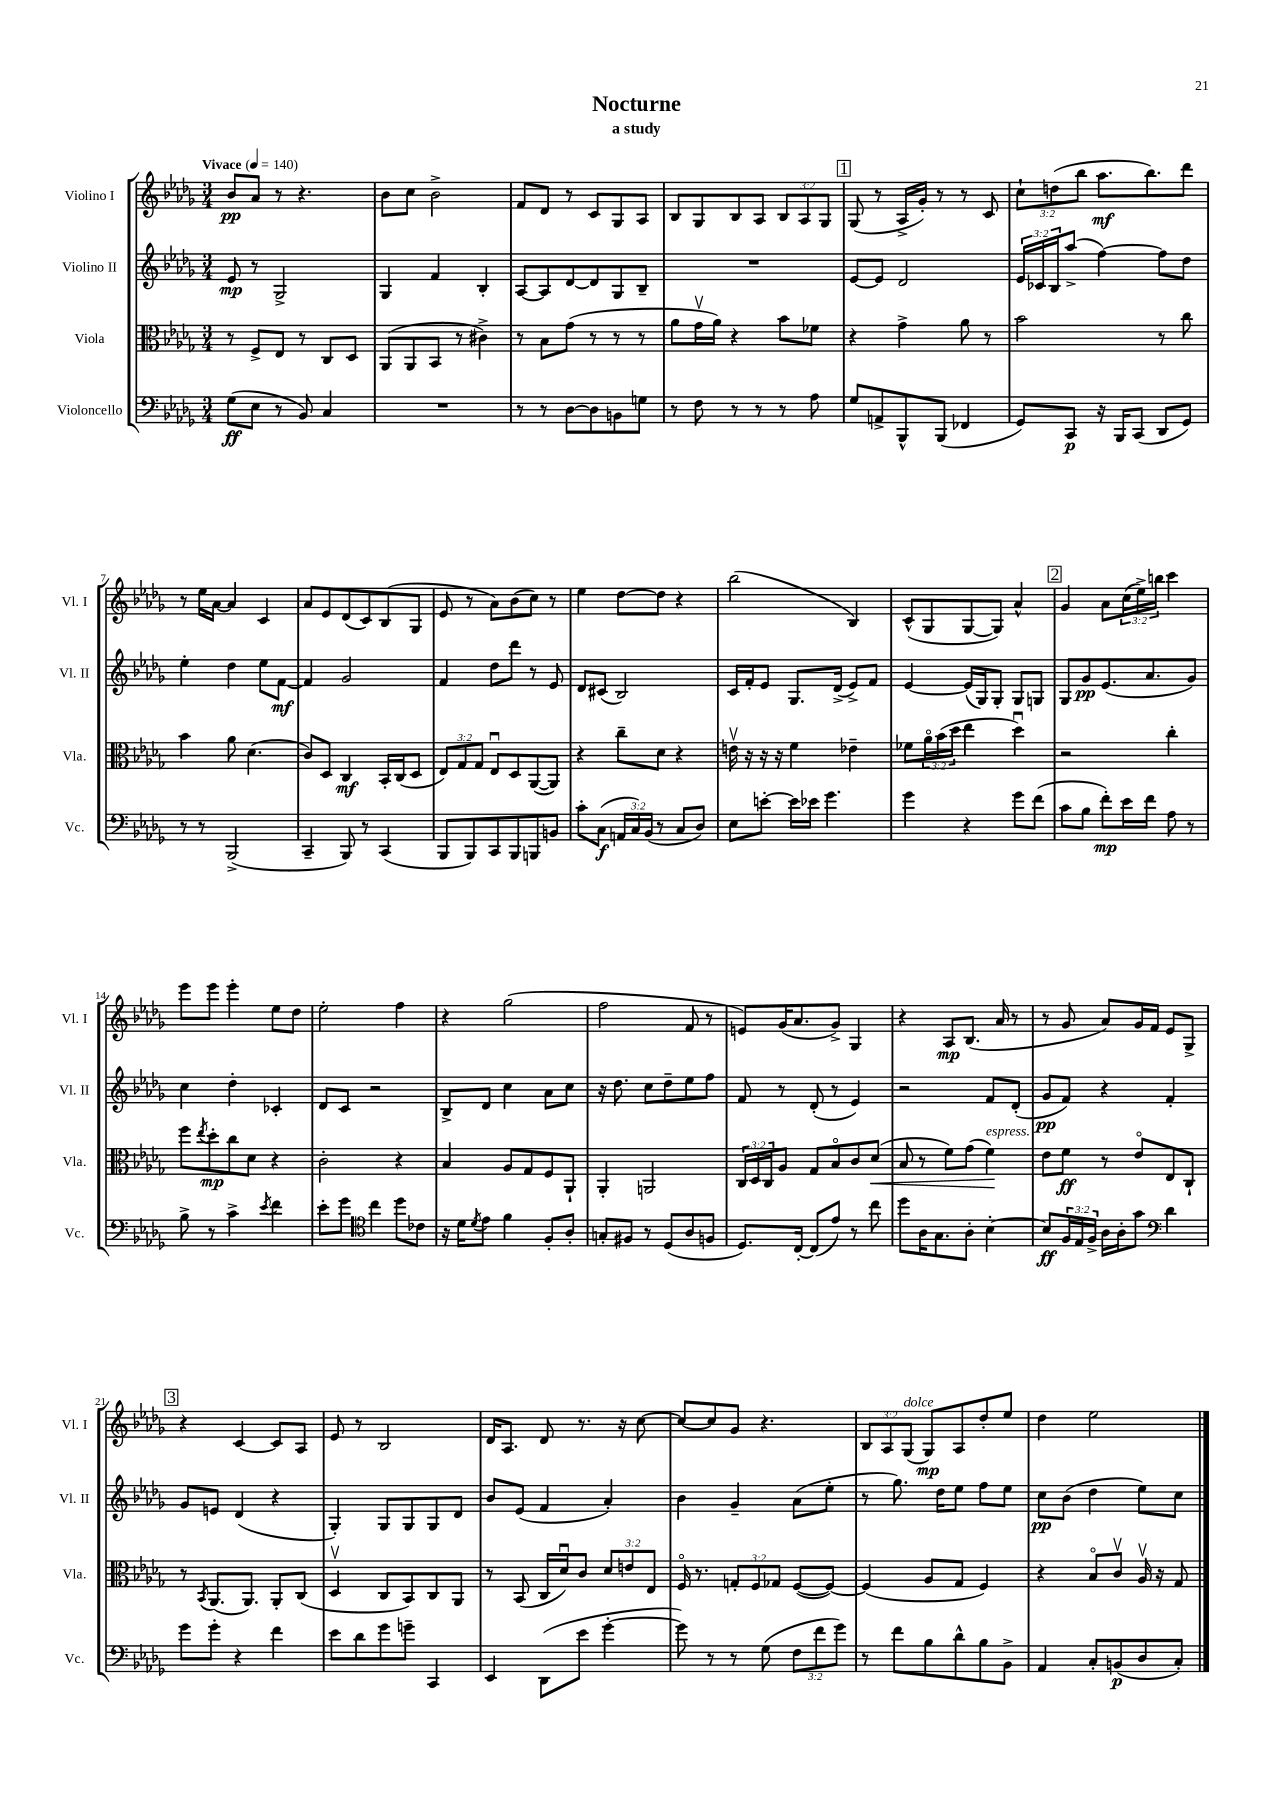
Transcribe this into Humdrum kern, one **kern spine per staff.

**kern	**dynam	**kern	**dynam	**kern	**dynam	**kern	**dynam
*part4	*part4	*part3	*part3	*part2	*part2	*part1	*part1
*staff4	*staff4	*staff3	*staff3	*staff2	*staff2	*staff1	*staff1
*I"Violoncello	*	*I"Viola	*	*I"Violino II	*	*I"Violino I	*
*I'Vc.	*	*I'Vla.	*	*I'Vl. II	*	*I'Vl. I	*
*clefF4	*	*clefC3	*	*clefG2	*	*clefG2	*
*k[b-e-a-d-g-]	*	*k[b-e-a-d-g-]	*	*k[b-e-a-d-g-]	*	*k[b-e-a-d-g-]	*
*M3/4	*	*M3/4	*	*M3/4	*	*M3/4	*
*MM140	*	*MM140	*	*MM140	*	*MM140	*
=1	=1	=1	=1	=1	=1	=1	=1
!	!	!	!	!	!	!LO:TX:a:B:t=Vivace	!
(8G-\L	ff	8r	.	8e-/	mp	8b-/L	pp
8E-\J	.	8F^/L	.	8r	.	8a-/J	.
8r	.	8E-/J	.	2G-^/	.	8r	.
8BB-/)	.	8r	.	.	.	4.r	.
4C/	.	8C/L	.	.	.	.	.
.	.	8D-/J	.	.	.	.	.
=2	=2	=2	=2	=2	=2	=2	=2
2.r	.	(8AA-/L	.	4G-/	.	8b-\L	.
.	.	8AA-/	.	.	.	8cc\J	.
.	.	8BB-/J	.	4f/	.	2b-^\	.
.	.	8r	.	.	.	.	.
.	.	4c#X^\)	.	4B-'/	.	.	.
=3	=3	=3	=3	=3	=3	=3	=3
8r	.	8r	.	[8A-/L	.	8f/L	.
8r	.	8B-\L	.	8A-/]	.	8d-/J	.
[8D-\L	.	(8g-\J	.	[8d-/	.	8r	.
8D-\]	.	8r	.	8d-/]	.	8c/L	.
8BBn\	.	8r	.	8G-/	.	8G-/	.
8Gn\J	.	8r	.	8B-~/J	.	8A-/J	.
=4	=4	=4	=4	=4	=4	=4	=4
8r	.	8a-\L	.	2.r	.	8B-/L	.
8F\	.	16g-v\L	.	.	.	8G-/	.
.	.	16a-\JJ)	.	.	.	.	.
8r	.	4r	.	.	.	8B-/	.
8r	.	.	.	.	.	8A-/J	.
8r	.	8b-\L	.	.	.	12B-/L	.
.	.	.	.	.	.	12A-/	.
8A-\	.	8f-X\J	.	.	.	.	.
.	.	.	.	.	.	12G-/J	.
!!LO:REH:place=s1:t=1
=5	=5	=5	=5	=5	=5	=5	=5
8G-/L	.	4r	.	[8e-/L	.	(8G-/	.
8AAn^/	.	.	.	8e-/J]	.	8r	.
8BBB-^^/	.	4g-^\	.	2d-/	.	16A-^/LL	.
.	.	.	.	.	.	16g-'/JJ)	.
(8BBB-/J	.	.	.	.	.	8r	.
4FF-X/	.	8a-\	.	.	.	8r	.
.	.	8r	.	.	.	8c/	.
=6	=6	=6	=6	=6	=6	=6	=6
8GG-/L)	.	2b-\	.	24e-/LL	.	12cc`\L	.
.	.	.	.	24c-X/	.	.	.
.	.	.	.	24B-/J	.	(12ddn\	.
8CC/J	p	.	.	(8aa-^/J	.	.	.
.	.	.	.	.	.	12bb-\J	.
16r	.	.	.	[4ff\)	.	8.aa-\L	mf
16BBB-/KL	.	.	.	.	.	.	.
(8CC/J	.	.	.	.	.	.	.
.	.	.	.	.	.	8.bb-\)	.
8DD-/L	.	8r	.	8ff\L]	.	.	.
8GG-/J)	.	8cc\	.	8dd-\J	.	8ddd-\J	.
!!LO:LB:g=z
=7	=7	=7	=7	=7	=7	=7	=7
8r	.	4b-\	.	4ee-'\	.	8r	.
8r	.	.	.	.	.	16ee-\LL	.
.	.	.	.	.	.	[16a-\JJ	.
(2BBB-^/	.	8a-\	.	4dd-\	.	4a-/]	.
.	.	(4.d-\	.	.	.	.	.
.	.	.	.	8ee-\L	.	4c/	.
.	.	.	.	[8f\J	mf	.	.
=8	=8	=8	=8	=8	=8	=8	=8
4CC~/	.	8c/L)	.	4f/]	.	8a-/L	.
.	.	8D-/J	.	.	.	8e-/	.
8BBB-/)	.	4C/	mf	2g-/	.	(8d-/	.
8r	.	.	.	.	.	8c/)	.
(4CC/	.	16BB-'/LL	.	.	.	(8B-/	.
.	.	(16C/J	.	.	.	.	.
.	.	8D-/J	.	.	.	8G-/J	.
=9	=9	=9	=9	=9	=9	=9	=9
8BBB-/L	.	12E-/L)	.	4f/	.	8e-/	.
.	.	12G-/	.	.	.	.	.
8BBB-/)	.	.	.	.	.	8r	.
.	.	12G-/J	.	.	.	.	.
8CC/	.	8E-u/L	.	8dd-\L	.	8a-\L)	.
8BBB-/	.	8D-/	.	8ddd-\J	.	(8b-\	.
8BBBn/	.	([8AA-/	.	8r	.	8cc\J)	.
8BBn/J	.	8AA-/J])	.	8e-/	.	8r	.
=10	=10	=10	=10	=10	=10	=10	=10
8c'\L	.	4r	.	8d-/L	.	4ee-\	.
(8C\J	f	.	.	(8c#X/J	.	.	.
24AAn/LL	.	8cc~\L	.	2B-/)	.	[8dd-\L	.
24C/)	.	.	.	.	.	.	.
(24BB-/JJ	.	.	.	.	.	.	.
8r	.	8d-\J	.	.	.	8dd-\J]	.
8C/L	.	4r	.	.	.	4r	.
8D-/J)	.	.	.	.	.	.	.
=11	=11	=11	=11	=11	=11	=11	=11
8E-\L	.	16env\	.	16c/LL	.	(2bb-\	.
.	.	16r	.	16f'/J	.	.	.
[8en'\J	.	16r	.	8e-/J	.	.	.
.	.	16r	.	.	.	.	.
16e\LL]	.	4f\	.	8.G-/L	.	.	.
16e-X\JJ	.	.	.	.	.	.	.
4.g-\	.	.	.	.	.	.	.
.	.	.	.	(16d-^/Jk	.	.	.
.	.	4e-X~\	.	8e-^/L)	.	4B-/)	.
.	.	.	.	8f/J	.	.	.
=12	=12	=12	=12	=12	=12	=12	=12
4g-\	.	8f-X\L	.	[4e-/	.	(8c^^/L	.
.	.	24a-\L	.	.	.	8G-/	.
.	.	(24b-\	.	.	.	.	.
.	.	24dd-\JJ	.	.	.	.	.
4r	.	4ee-\	.	(16e-/LL]	.	[8G-/	.
.	.	.	.	16G-/J)	.	.	.
.	.	.	.	8G-'/J	.	8G-/J])	.
8g-\L	.	4dd-u\)	.	8G-/L	.	4a-^^/	.
(8f\J	.	.	.	8Gn/J	.	.	.
!!LO:REH:place=s1:t=2
=13	=13	=13	=13	=13	=13	=13	=13
8c\L	.	2r	.	8G-/L	.	4g-/	.
8B-\J	.	.	.	8g-/	pp	.	.
8f'\L)	mp	.	.	(8.e-/	.	8a-\L	.
16e-\L	.	.	.	.	.	(24cc\L	.
.	.	.	.	.	.	24ee-^\)	.
16f\JJ	.	.	.	8.a-/	.	.	.
.	.	.	.	.	.	24bbn\JJ	.
8A-\	.	4cc'\	.	.	.	4ccc\	.
8r	.	.	.	8g-/J)	.	.	.
!!LO:LB:g=z
=14	=14	=14	=14	=14	=14	=14	=14
8B-^\	.	8ff\L	.	4cc\	.	8eee-\L	.
.	.	8qee-/	.	.	.	.	.
8r	.	8dd-'\	mp	.	.	8eee-\J	.
4c^\	.	8cc\	.	4dd-'\	.	4eee-'\	.
.	.	8d-\J	.	.	.	.	.
8qe-/	.	.	.	.	.	.	.
4f\	.	4r	.	4c-X'/	.	8ee-\L	.
.	.	.	.	.	.	8dd-\J	.
=15	=15	=15	=15	=15	=15	=15	=15
8e-'\L	.	2c'\	.	8d-/L	.	2ee-'\	.
8g-\J	.	.	.	8c/J	.	.	.
*clefC4	*	*	*	*	*	*	*
4cc\	.	.	.	2r	.	.	.
8dd-\L	.	4r	.	.	.	4ff\	.
8c-X\J	.	.	.	.	.	.	.
=16	=16	=16	=16	=16	=16	=16	=16
16r	.	4B-/	.	8B-^/L	.	4r	.
16d-\KL	.	.	.	.	.	.	.
8qd-/	.	.	.	.	.	.	.
8e-\J	.	.	.	8d-/J	.	.	.
4f\	.	8A-/L	.	4cc\	.	(2gg-\	.
.	.	8G-/	.	.	.	.	.
8F'/L	.	8F/	.	8a-\L	.	.	.
8A-'/J	.	8AA-`/J	.	8cc\J	.	.	.
=17	=17	=17	=17	=17	=17	=17	=17
8Gn'/L	.	4AA-'/	.	16r	.	2ff\	.
.	.	.	.	8.dd-\	.	.	.
8F#X/J	.	.	.	.	.	.	.
8r	.	2AAn/	.	8cc\L	.	.	.
(8D-/L	.	.	.	8dd-~\	.	.	.
8A-/	.	.	.	8ee-\	.	8f/	.
8Fn/J	.	.	.	8ff\J	.	8r	.
=18	=18	=18	=18	=18	=18	=18	=18
8.D-/L)	.	24C/LL	.	8f/	.	8en/L)	.
.	.	24D-/	.	.	.	.	.
.	.	24C/J	.	.	.	.	.
.	.	8A-/J	.	8r	.	(16g-/K	.
[16C'/Jk	.	.	.	.	.	8.a-/	.
(8C/L]	.	8G-/L	.	(8d-'/	.	.	.
8e-/J)	.	8B-/	.	8r	.	8g-^/J)	.
8r	.	8c/	.	4e-/)	.	4G-/	.
!	!	!	!LO:HP:b	!	!	!	!
8cc\	.	(8d-/J	<	.	.	.	.
=19	=19	=19	=19	=19	=19	=19	=19
8dd-\L	.	8B-/	.	2r	.	4r	.
16A-\K	.	8r	.	.	.	.	.
8.G-\	.	.	.	.	.	.	.
.	.	8f\L)	.	.	.	8A-/L	mp
8A-'\J	.	(8g-\J	.	.	.	(8.B-/J	.
!	!	!LO:TX:a:i:t=espress.	!	!	!	!	!
[4B-'\	.	4f\)	.	8f/L	.	.	.
.	.	.	.	.	.	16a-/	.
.	.	.	.	(8d-'/J	.	8r	.
.	.	.	[	.	.	.	.
=20	=20	=20	=20	=20	=20	=20	=20
8B-/L]	ff	8e-\L	.	8g-/L	pp	8r	.
24F/L	.	8f\J	ff	8f/J)	.	8g-/	.
24E-/	.	.	.	.	.	.	.
24F^/JJ	.	.	.	.	.	.	.
16A-\LL	.	8r	.	4r	.	8a-/L)	.
16A-'\J	.	.	.	.	.	.	.
8g-\J	.	8e-/L	.	.	.	16g-/L	.
.	.	.	.	.	.	16f/JJ	.
*clefF4	*	*	*	*	*	*	*
4d-\	.	8E-/	.	4f'/	.	8e-/L	.
.	.	8C`/J	.	.	.	8G-^/J	.
!!LO:LB:g=z
!!LO:REH:place=s1:t=3
=21	=21	=21	=21	=21	=21	=21	=21
8g-\L	.	8r	.	8g-/L	.	4r	.
.	.	8qBB-/	.	.	.	.	.
8g-'\J	.	(8.AA-/L	.	8en/J	.	.	.
4r	.	.	.	(4d-/	.	[4c/	.
.	.	8.AA-/J)	.	.	.	.	.
4f\	.	8AA-'/L	.	4r	.	8c/L]	.
.	.	(8C/J	.	.	.	8A-/J	.
=22	=22	=22	=22	=22	=22	=22	=22
8e-\L	.	4D-v/	.	4G-'/)	.	8e-/	.
8d-\	.	.	.	.	.	8r	.
8g-\	.	8C/L	.	8G-/L	.	2B-/	.
8gn~\J	.	8BB-/)	.	8G-/	.	.	.
4CC/	.	8C/	.	8G-/	.	.	.
.	.	8AA-/J	.	8d-/J	.	.	.
=23	=23	=23	=23	=23	=23	=23	=23
4EE-/	.	8r	.	8b-/L	.	16d-/KL	.
.	.	.	.	.	.	8.A-/J	.
.	.	(8BB-/	.	(8e-/J	.	.	.
(8DD-\L	.	16C/LL	.	4f/	.	8d-/	.
.	.	16d-u/J)	.	.	.	.	.
8e-\J	.	8c/J	.	.	.	8.r	.
[4g-'\	.	12d-/L	.	4a-'/)	.	.	.
.	.	.	.	.	.	16r	.
.	.	12en/	.	.	.	.	.
.	.	.	.	.	.	[8cc\	.
.	.	12E-/J	.	.	.	.	.
=24	=24	=24	=24	=24	=24	=24	=24
8g-\])	.	16F/	.	4b-\	.	8cc/L_	.
.	.	8.r	.	.	.	.	.
8r	.	.	.	.	.	8cc/]	.
8r	.	12Gn'/L	.	4g-~/	.	8g-/J	.
.	.	12F/	.	.	.	.	.
(8G-\	.	.	.	.	.	4.r	.
.	.	12G-X/J	.	.	.	.	.
12F\L	.	([8F/L	.	(8a-\L	.	.	.
12f\	.	.	.	.	.	.	.
.	.	8F/J_)	.	8ee-'\J	.	.	.
12g-\J)	.	.	.	.	.	.	.
=25	=25	=25	=25	=25	=25	=25	=25
8r	.	(4F/]	.	8r	.	12B-/L	.
.	.	.	.	.	.	12A-/	.
8f\L	.	.	.	8.gg-\)	.	.	.
!	!	!	!	!	!	!LO:TX:a:i:t=dolce	!
.	.	.	.	.	.	(12G-/J	.
8B-\	.	8A-/L	.	.	.	8G-/L)	mp
.	.	.	.	16dd-\KL	.	.	.
8d-^^\	.	8G-/J	.	8ee-\J	.	8A-/	.
8B-\	.	4F/)	.	8ff\L	.	8dd-'/	.
8BB-^\J	.	.	.	8ee-\J	.	8ee-/J	.
=26	=26	=26	=26	=26	=26	=26	=26
4AA-/	.	4r	.	8cc\L	pp	4dd-\	.
.	.	.	.	(8b-\J	.	.	.
8C'/L	.	8B-/L	.	4dd-\	.	2ee-\	.
(8BBn/	p	8cv/J	.	.	.	.	.
8D-/	.	16A-v/	.	8ee-\L)	.	.	.
.	.	16r	.	.	.	.	.
8C'/J)	.	8G-/	.	8cc\J	.	.	.
==	==	==	==	==	==	==	==
*-	*-	*-	*-	*-	*-	*-	*-
